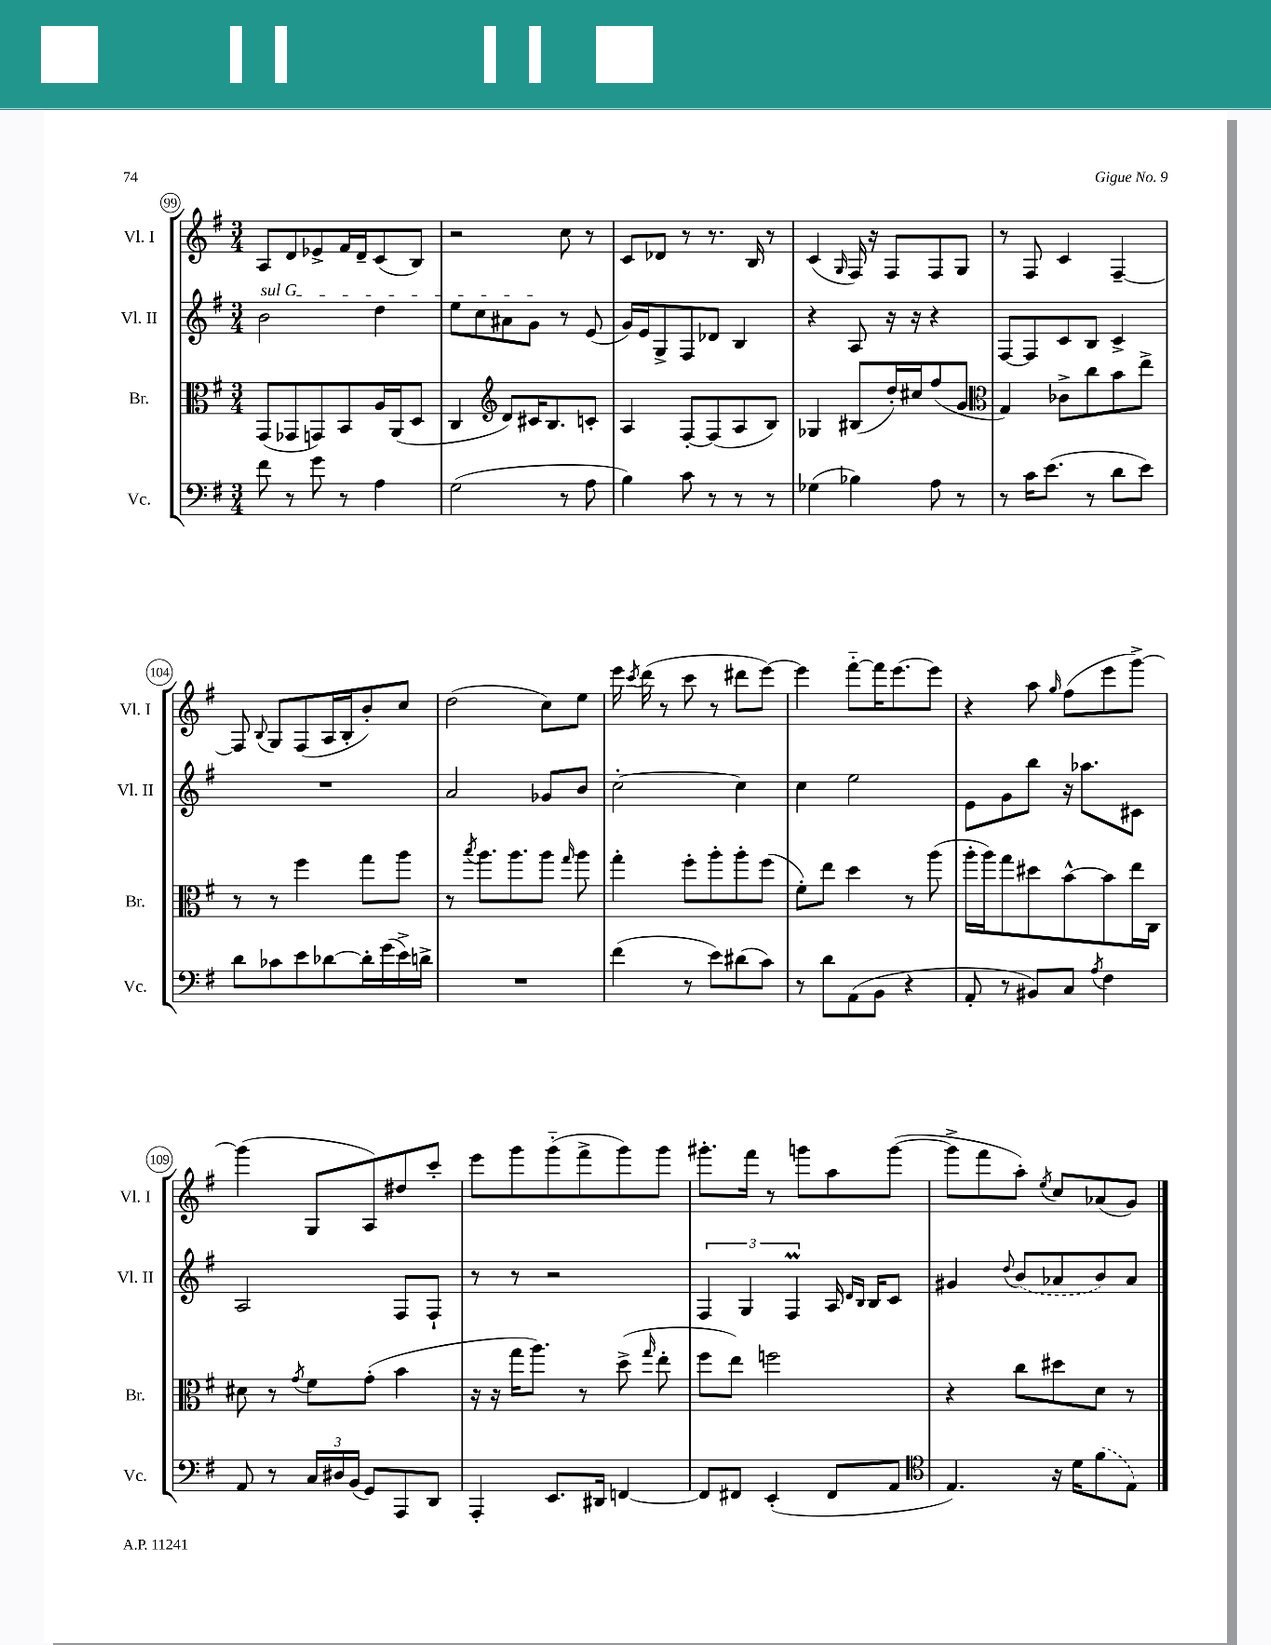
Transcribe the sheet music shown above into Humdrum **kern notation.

**kern	**kern	**kern	**kern
*staff4	*staff3	*staff2	*staff1
*clefF4	*clefC3	*clefG2	*clefG2
*k[f#]	*k[f#]	*k[f#]	*k[f#]
*M3/4	*M3/4	*M3/4	*M3/4
8f#\	(8GG/L	2b\	8A/L
8r	8GG-/	.	8d/
8g\	8GG/)	.	8e-^/
8r	8BB/	.	16f#/L
.	.	.	16d~/J
4A\	16A/L	4dd\	(8c/
.	(16AA/J	.	.
.	8D/J	.	8B/J)
=	=	=	=
(2G\	4C/	8ee\L	2r
.	.	8cc\	.
*	*clefG2	*	*
.	8d/L)	8a#\	.
.	16c#/K	8g\J	.
.	8.B/	.	.
8r	.	8r	8cc\
8A\	8c'/J	(8e/	8r
=	=	=	=
4B\)	4A/	16g/LL)	8c/L
.	.	16e/J	.
.	.	8G^/	8d-/J
8c\	[8F#'/L	8F#/	8r
8r	(8F#/]	8d-/J	8.r
8r	8A/	4B/	.
.	.	.	16B/
8r	8B/J)	.	8r
=	=	=	=
(4G-\	4G-/	4r	(4c/
.	.	.	16qqG/
4B-\)	(8B#/L	8A/	16F#/)
.	.	.	16r
.	16dd'/L)	16r	8F#/L
.	16cc#/J	16r	.
8A\	(8ff#/	4r	8F#/
8r	8g/J	.	8G/J
=	=	=	=
*	*clefC3	*	*
8r	4G/)	[8F#/L	8r
16c\LK	.	8F#/]	8F#/
(8.e\J	.	.	.
.	8c-^\L	8c/	4c/
8r	8cc\	8B/J	.
8d\L	8b\	4c^/	[4F#~/
8e\J)	8ee^\J	.	.
=	=	=	=
8d\L	8r	2.r	8F#/]
.	.	.	8qqB/
8c-\	8r	.	8G/L
8e\	4ff#\	.	(8F#/
[8d-\	.	.	16A/L
.	.	.	16B'/J
16d-'\]L	8gg\L	.	8b'/)
(16g\	.	.	.
16e^\)	8aa\J	.	8cc/J
16d^\JJ	.	.	.
=	=	=	=
2.r	8r	2a/	(2dd\
.	8qbb/	.	.
.	8.aa\L	.	.
.	8.aa\	.	.
.	8aa\J	8g-/L	8cc\L)
.	16qqgg/	.	.
.	8aa\	8b/J	8ee\J
=	=	=	=
(4f#\	4gg'\	[2cc'\	16eee\
.	.	.	8qccc/
.	.	.	(16ddd\
.	.	.	8r
8r	8ff#'\L	.	8ccc\
8e\L)	8aa'\	.	8r
(8d#\	8aa'\	4cc\]	8ddd#\L
8c\J)	(8ff#\J	.	[8eee\J)
=	=	=	=
8r	8f#'\L)	4cc\	4eee\]
8d\L	8ee\J	.	.
(8AA\	4dd\	2ee\	[8fff#'~\L
8BB\J	.	.	16fff#\]K
.	.	.	[8.eee\
4r	8r	.	.
.	(8aa\	.	8eee\]J
=	=	=	=
8AA'/	16aa'\LL	8e\L	4r
.	16aa\J)	.	.
8r	8gg\	8g\	.
8BB#/L)	8dd#\	8bb\J	8aa\
.	.	.	16qqgg/
8C/J	[8b^^\	16r	(8ff#\L
.	.	8.aa-\L	.
8qA/	.	.	.
4F#\	8b\]	.	8eee\
.	16ee\L	8c#\J	[8ggg^\J)
.	16C\JJ	.	.
=	=	=	=
8AA/	8d#\	2A/	(4ggg\]
8r	8r	.	.
.	8qg/	.	.
24C/LL	8f#\L	.	8G/L
24D#/	.	.	.
(24BB/JJ	.	.	.
8GG/L)	(8g'\J	.	8A/)
8AAA/	4b\	8F#/L	8dd#/
8DD/J	.	8F#`/J	8ccc'/J
=	=	=	=
4AAA'/	16r	8r	8eee\L
.	16r	.	.
.	16gg\LK	8r	8ggg\
.	8.aa\J)	.	.
8.EE/L	.	2r	(8ggg'~\
.	8r	.	8fff#^\
16DD#/Jk	.	.	.
[4FF/	(8dd^\	.	8ggg\)
.	16qqgg/	.	.
.	8ee'\	.	8ggg\J
=	=	=	=
8FF/]L	8ff#\L	6F#/	8.ggg#'\L
8FF#/J	8ee\J)	.	.
.	.	6G/	.
.	.	.	16fff#\Jk
(4EE'/	2ff\	.	8r
.	.	6F#/	.
.	.	.	8ggg\L
8FF#/L	.	16A/	8aa\
.	.	16qqd/LL	.
.	.	16qqB/JJ	.
.	.	16B/LK	.
8AA/J	.	8c/J	([8ggg\J
=	=	=	=
*clefC4	*	*	*
4.E/)	4r	4g#/	8ggg^\]L
.	.	.	8fff#\
.	.	8qqdd/	.
.	8cc\L	(8b/L	8aa'\J)
.	.	.	8qee/
16r	8dd#\	8a-/	8cc/L
16d\LK	.	.	.
(8f#\	8d\J	8b/)	(8a-/
8E\J)	8r	8a-/J	8g/J)
==	==	==	==
*-	*-	*-	*-
